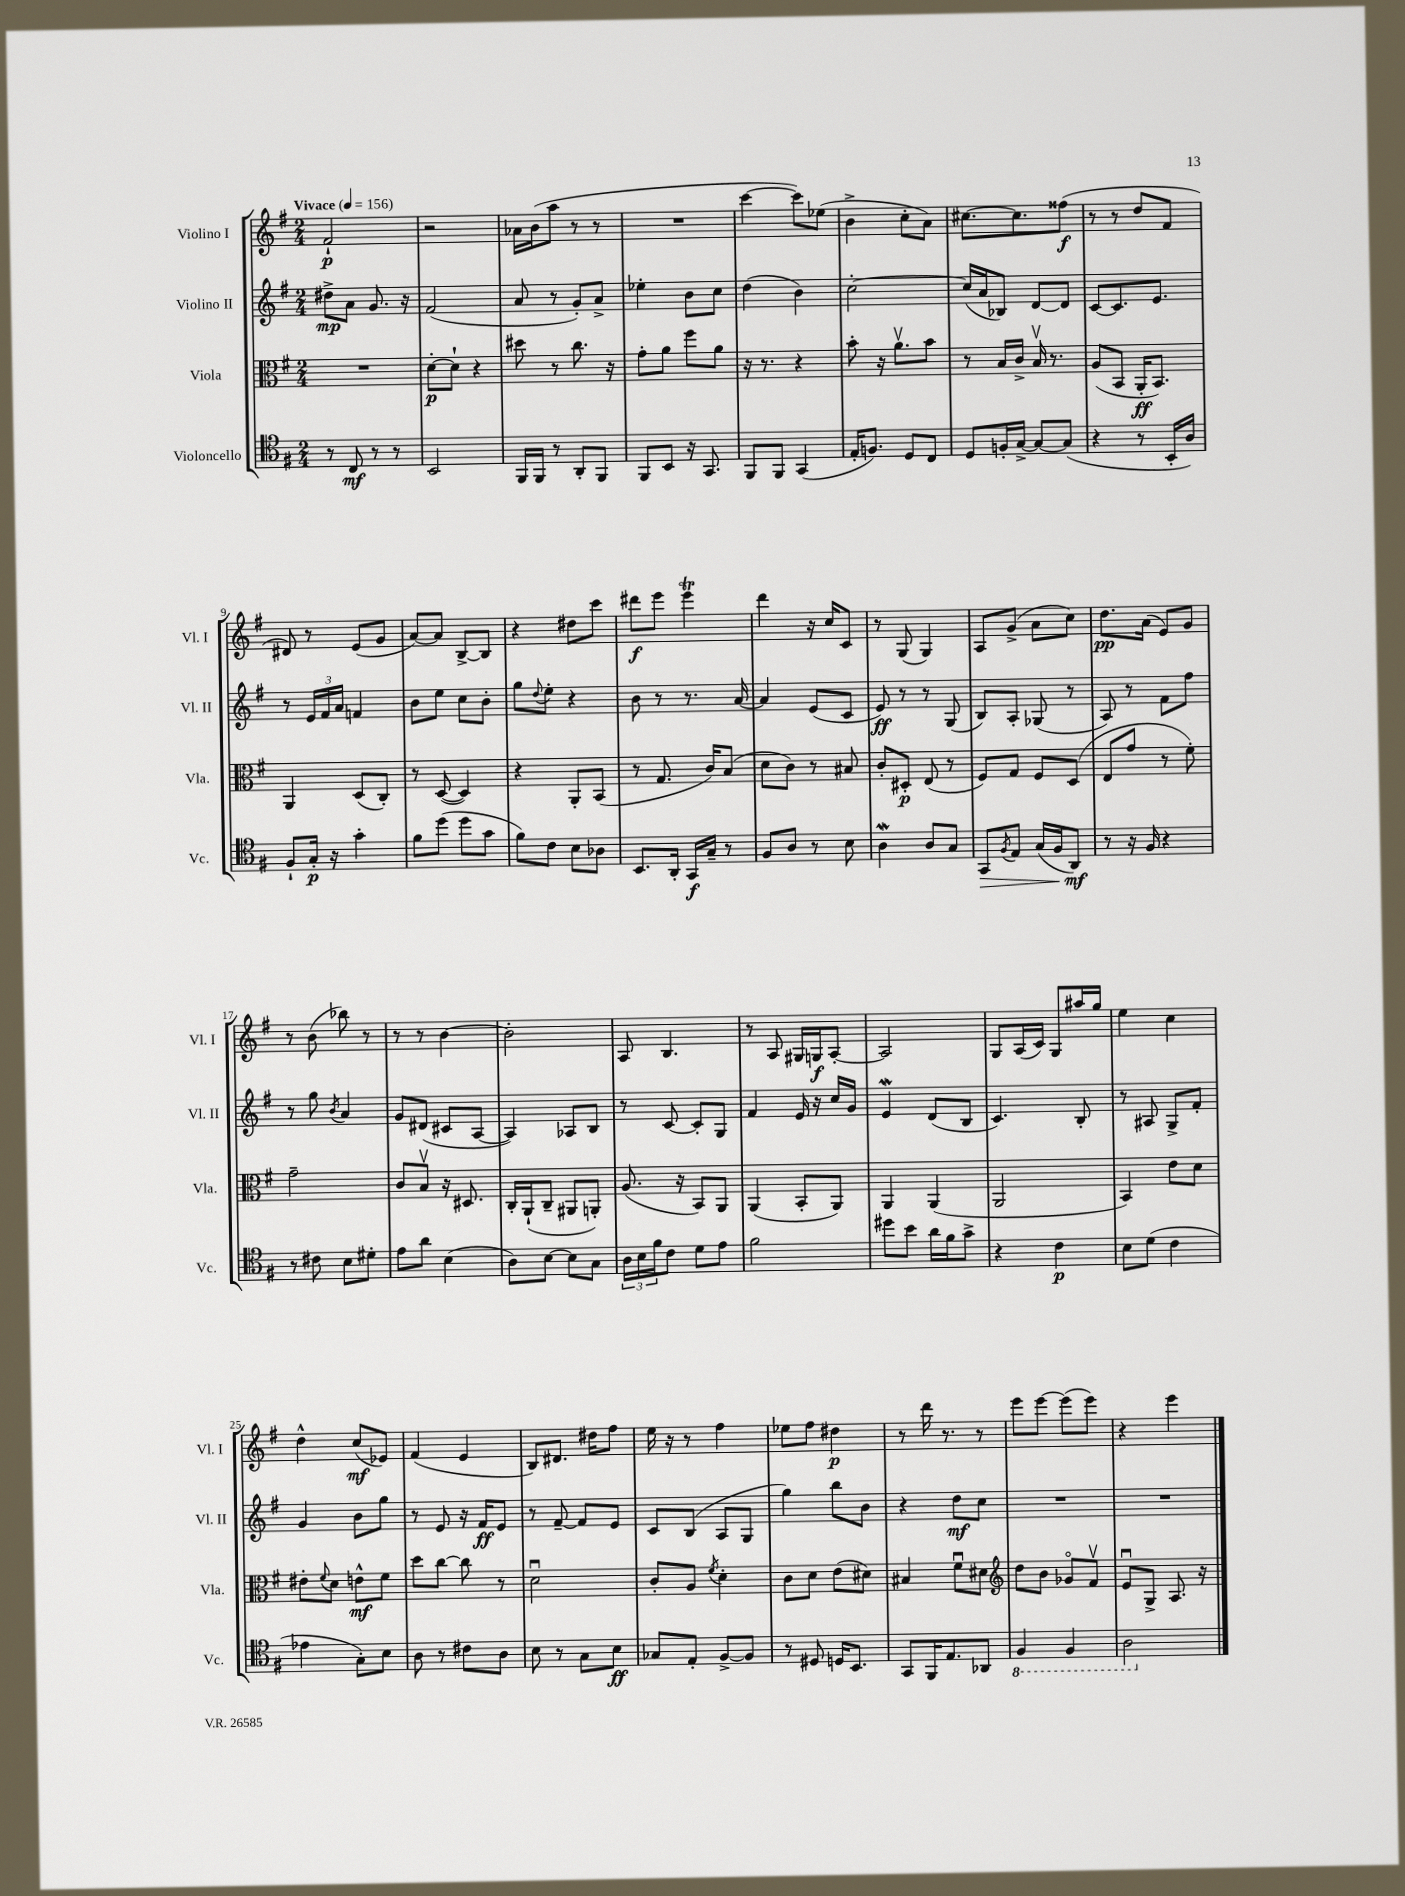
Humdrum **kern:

**kern	**kern	**kern	**kern
*staff4	*staff3	*staff2	*staff1
*clefC4	*clefC3	*clefG2	*clefG2
*k[f#]	*k[f#]	*k[f#]	*k[f#]
*M2/4	*M2/4	*M2/4	*M2/4
*MM156	*MM156	*MM156	*MM156
8r	2r	8dd#^	2f#`
8C	.	8a	.
8r	.	8.g	.
8r	.	.	.
.	.	16r	.
=	=	=	=
2BB	[8d'	(2f#	2r
.	8d`]	.	.
.	4r	.	.
=	=	=	=
16FF#	8dd#	8a	16a-
16FF#	.	.	(16b
8r	8r	8r	8aa
8AA'	8.cc	8g')	8r
8FF#	.	8a^	8r
.	16r	.	.
=	=	=	=
8FF#	8g'	4ee-'	2r
8BB	8a	.	.
16r	8ff#	8b	.
8.GG	.	.	.
.	8a	8cc	.
=	=	=	=
8FF#	16r	(4dd	[4ccc
.	8.r	.	.
8FF#	.	.	.
(4GG	4r	4b)	8ccc])
.	.	.	(8ee-
=	=	=	=
16E'	8b'	[2cc'	4b^
8.F)	.	.	.
.	16r	.	.
.	8.av	.	.
8D	.	.	8cc'
8C	8b	.	8a)
=	=	=	=
8D	8r	(16cc]	[8.cc#
.	.	16a	.
16F'	16B	8B-)	.
[16G^	16c^	.	8.cc#]
8G_	16Bv	[8d	.
.	8.r	.	.
(8G]	.	8d]	(8ff##
=	=	=	=
4r	(8A	[8c	8r
.	8BB	8.c]	8r
8r	16AA'	.	8dd
.	8.BB)	8.e	.
16BB'	.	.	8f#
16A)	.	.	.
=	=	=	=
8F#`	4AA	8r	8d#)
16G'	.	24e	8r
.	.	24f#	.
16r	.	.	.
.	.	24a	.
4g'	(8D	4f	(8e
.	8C')	.	8g
=	=	=	=
8f#	8r	8b	[8a)
(8dd	([8D	8ee	8a]
8dd	4D])	8cc	[8B^
8g	.	8b'	8B]
=	=	=	=
8f#)	4r	8gg	4r
.	.	8qqdd	.
8c	.	8ee'	.
8B	8AA'	4r	8dd#
8A-	(8BB	.	8ccc
=	=	=	=
8.BB	8r	8b	8ddd#
.	8.G	8r	8eee
16AA'	.	.	.
16GG	.	8.r	4eee
16G~	16c)	.	.
8r	(8B	.	.
.	.	[16a	.
=	=	=	=
8F#	8d	4a]	4ddd
8A	8c)	.	.
8r	8r	(8e	16r
.	.	.	16cc
8B	8B#	8c	8c
=	=	=	=
4A	8c'	8e)	8r
.	8D#'	8r	(8G
8A	(8E	8r	4G)
8G	8r	(8G	.
=	=	=	=
8GG	8F#)	8B)	8A
8qF#	.	.	.
8E	8G	8A'	(8g^
(16G	8F#	(8G-	8a
16F#	.	.	.
8AA)	(8D	8r	8cc)
=	=	=	=
8r	8E	8A)	8.dd
16r	8g	8r	.
16F#	.	.	(16a
4r	8r	8f#	8e)
.	8f#')	8ff#	8g
=	=	=	=
8r	2g~	8r	8r
8c#	.	8gg	(8b
.	.	8qb	.
8B	.	4a	8bb-)
8d#'	.	.	8r
=	=	=	=
8e	8c	8g	8r
8a	8Bv	(8d#	8r
(4B	16r	8c#	[4b
.	8.D#	.	.
.	.	[8A	.
=	=	=	=
8A)	16C'	4A])	2b']
.	(16AA`	.	.
[8B	8C~	.	.
8B]	8AA#	8A-	.
8G	8AA')	8B	.
=	=	=	=
24A	(8.A	8r	8A
24B	.	.	.
24f#	.	.	.
8c	.	[8c	4.B
.	16r	.	.
8d	8BB)	8c']	.
8e	8AA	8G	.
=	=	=	=
2f#	(4AA	4f#	8r
.	.	.	8A
.	8BB'	16e	16G#
.	.	16r	16G
.	8AA)	16cc	[8A'
.	.	16g	.
=	=	=	=
8dd#	4AA	4e	2A]
8b	.	.	.
16a	(4AA	(8d	.
16f#	.	.	.
8g^	.	8B	.
=	=	=	=
4r	2AA	4.c)	8G
.	.	.	(16A
.	.	.	16c)
4c	.	.	8G
.	.	8B'	16aa#
.	.	.	16gg
=	=	=	=
8B	4BB)	8r	4ee
(8d	.	8A#	.
4c	8e	8G^	4cc
.	8d	8f#'	.
=	=	=	=
4e-	8e#'	4g	4dd^^
.	8qqf#	.	.
.	8d	.	.
8G')	8e^^	8b	(8cc
8B	8f#	8gg	8e-)
=	=	=	=
8A	8dd	8r	(4f#
8r	[8cc	8e	.
8c#	8cc]	16r	4e
.	.	16f#	.
8A	8r	8e	.
=	=	=	=
8B	2du	8r	8B)
8r	.	[8f#~	8.d#
8G	.	8f#]	.
.	.	.	16dd#
8B	.	8e	8ff#
=	=	=	=
8G-	8c'	8c	16ee
.	.	.	16r
8E'	8A	(8B	8r
.	8qf#	.	.
[8F#^	4d'	8A	4ff#
8F#]	.	8G	.
=	=	=	=
8r	8c	4gg)	8ee-
8D#	8d	.	8ff#
16D	(8e	8bb	4dd#
8.BB	.	.	.
.	8d#)	8b	.
=	=	=	=
8GG	4B#	4r	8r
16FF#	.	.	16ddd
8.E	.	.	8.r
.	8f#u	8dd	.
8AA-	8d#	8cc	8r
=	=	=	=
*	*clefG2	*	*
4FF#	8dd	2r	8eee
.	8b	.	[8eee
4FF#	8g-o	.	(8eee]
.	8f#v	.	8eee)
=	=	=	=
2AA	8eu	2r	4r
.	8G^	.	.
.	8.A	.	4eee
.	16r	.	.
==	==	==	==
*-	*-	*-	*-
